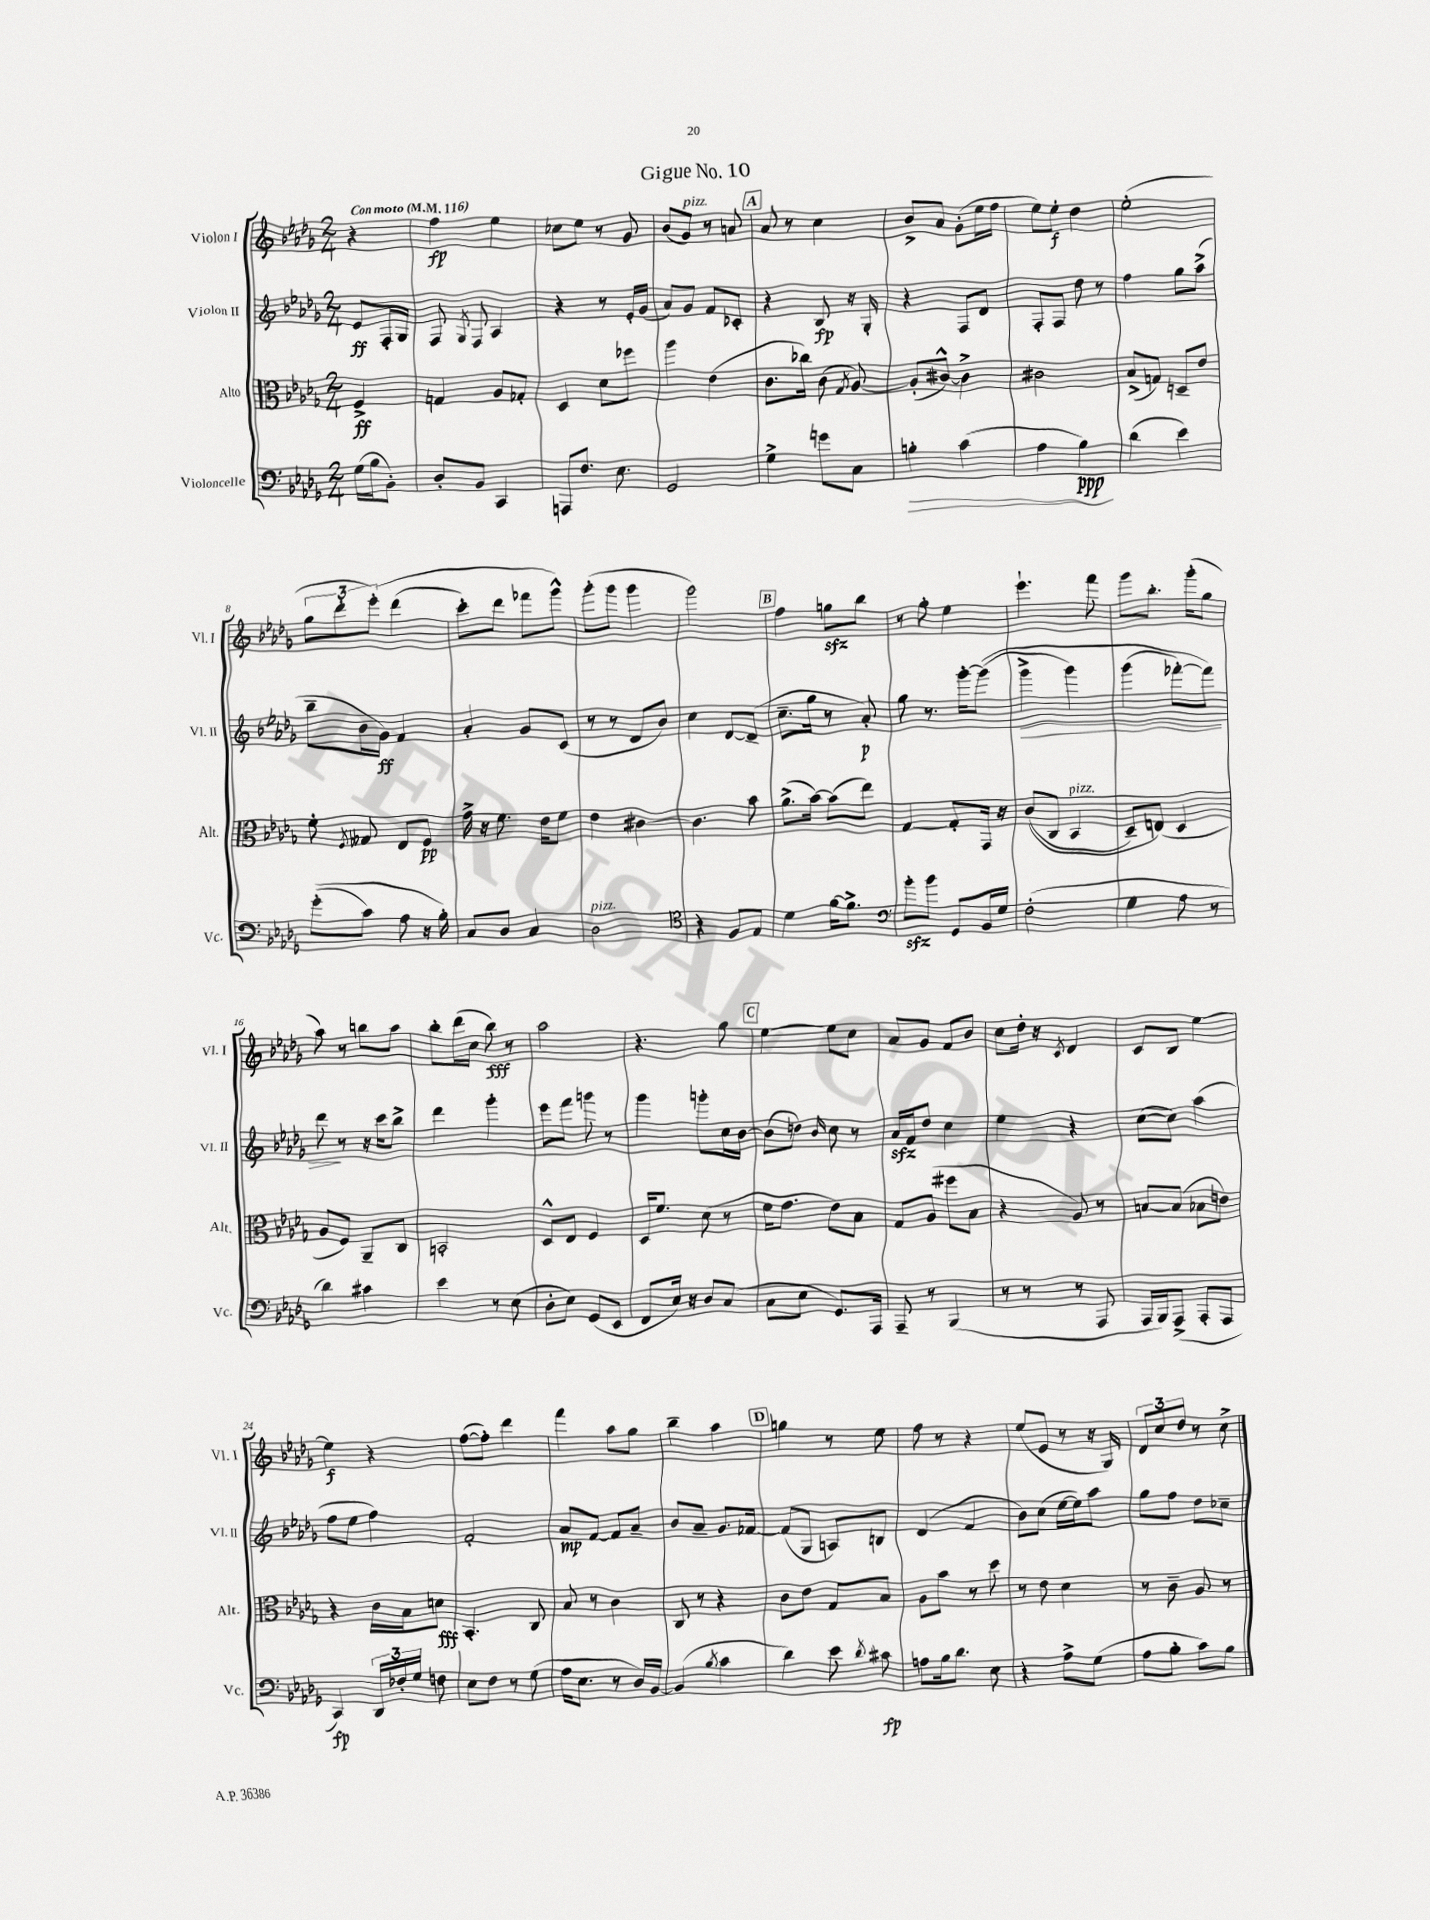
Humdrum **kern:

**kern	**kern	**kern	**kern
*staff4	*staff3	*staff2	*staff1
*clefF4	*clefC3	*clefG2	*clefG2
*k[b-e-a-d-g-]	*k[b-e-a-d-g-]	*k[b-e-a-d-g-]	*k[b-e-a-d-g-]
*M2/4	*M2/4	*M2/4	*M2/4
*MM116	*MM116	*MM116	*MM116
(16G-\LL	4F^/	8e-/L	4r
16B-\J	.	.	.
8BB-'\J)	.	16F'/L	.
.	.	16G-/JJ	.
=	=	=	=
8D-'/L	4G/	8F/	4ff\
.	.	8qG-/	.
8BB-/J	.	8F/	.
4CC/	8A-/L	4A-/	4ee-\
.	8G-'/J	.	.
=	=	=	=
8AAA/L	4D-/	4r	8cc-\L
8.F/J	.	.	8ee-\J
.	8d-\L	8r	8r
8.E-\	.	.	.
.	8ff-\J	16e-'/LL	8g-/
.	.	(16g-/JJ	.
=	=	=	=
2GG-/	4aa-\	8a-/L)	(8b-/L
.	.	8g-/J	8g-/J)
.	(4e-\	8f/L	8r
.	.	8c-'/J	8a/
=	=	=	=
4G-^\	8.c\L	4r	8a-/
.	.	.	8r
.	16cc-\Jk)	.	.
8g\L	(8c\	8B-/	4cc\
.	8qG-/	.	.
8C\J	[8A-/)	16r	.
.	.	16G-'/	.
=	=	=	=
4B'\	(8A-'/]L	4r	8b-^/L
.	[8c#^^/J)	.	8a-/J
(4c\	4c#^\]	8F/L	(8g-'\L
.	.	8d-/J	16ee-\L
.	.	.	16ff\JJ
=	=	=	=
4A-\	2c#\	8F'/L	8ee-\L)
.	.	8F/J	8ee-'\J
4B-\)	.	8dd-\	4dd-\
.	.	8r	.
=	=	=	=
(4d-\	(8B-^/L	4ff\	(2ee-'\
.	8G/J)	.	.
4e-\)	8D~/L	8gg-\L	.
.	8e-/J	(8aa-^\J	.
=	=	=	=
&((8g-'\L	8f'\	8bb-~\L	12gg-\L
.	.	.	12ddd-'\
.	8qF/	.	.
8c\J)	8G--/	16b-\L	.
.	.	.	&(12eee-'\J)
.	.	16g-\JJ)	.
8A-\	8E-/L	4f/	(4ddd-\
16r	8F/J	.	.
16B-'\&)	.	.	.
=	=	=	=
8C/L	16g-^\	4a-'/	8ccc'\L)
.	16r	.	.
8D-/J	8.f\	.	8ddd-\J
4C/	.	8g-/L	8fff-\L
.	16e-\LK	.	.
.	8f\J	(8c/J	8ggg-^^\J&)
=	=	=	=
2D-\	4e-\	8r	(8ggg-'\L
.	.	8r	8ggg-\J
.	[4c#\	8d-/L	4ggg-\
.	.	8b-/J)	.
=	=	=	=
*clefC4	*	*	*
4r	4.c#\]	4cc\	2ggg-\)
8F/L	.	[8d-/L	.
8E-/J	8b-\	(8d-~/]J	.
=	=	=	=
4d-\	(8.a-^\L	8.cc~\L	4ff\
.	[16b-\Jk)	16gg-\Jk	.
[16f\LK	(8b-\]L	8r	8gg\L
8.f^\]J	.	.	.
.	8ee-\J)	8a-'/)	8bb-\J
=	=	=	=
*clefF4	*	*	*
8b-'\L	[4G-/	8gg-\	8r
8b-\J	.	8.r	8gg-'\
8GG-/L	8G-'/]L	.	4ee-\
.	.	[16ggg-'\LK	.
16BB-/L	16GG-/Jk	&((8ggg-\]J	.
16G-/JJ	16r	.	.
=	=	=	=
(2F'\	&((8c/L	4ggg-^\	4.eee-`\
.	8C/J	.	.
.	4BB-/	4ggg-\)	.
.	.	.	8fff\
=	=	=	=
4G-\	8D-~/L)	(4ggg-\	8ggg-\L
.	(8E/J&)	.	8.bb-'\J
8A-\	4D-/	[8fff-'\L)	.
.	.	.	(16ggg-'\LK
8r	.	8fff-\]J&)	8gg-\J
=	=	=	=
4d-\)	8A-/L	8ddd-\	8aa-\)
.	8F/J)	8r	8r
4c#\	8AA-~/L	16r	8bb\L
.	.	16ccc\LK	.
.	8C/J	8bb-^\J	8aa-\J
=	=	=	=
4e-\	2BB'/	4ddd-\	8bb-'\L
.	.	.	(16ddd-\L
.	.	.	16cc\JJ
8r	.	4ggg-'\	8bb-\)
(8E-\	.	.	8r
=	=	=	=
8D-'\L	8D-^^/L	8eee-\L	2aa-\
8E-\J)	8E-/J	8fff\J	.
(8GG-/L	4F/	8ggg\	.
8EE-/J	.	8r	.
=	=	=	=
8FF/L	16D-/LK	4ggg-\	4.r
.	8.f/J	.	.
16E-/Jk)	.	.	.
16r	.	.	.
8D-/L	(8d-\	8ggg'\L	.
(8C/J	8r	16cc\L	8gg-\
.	.	[16b-\JJ	.
=	=	=	=
8C\L	16f\LK	(8b-\]L	[4ee-\
.	8.g-\J	.	.
8E-\J	.	8dd\J)	.
.	.	16qqb-/	.
8.GG-/L)	8e-\L)	8cc\	8ee-\]L
.	8B-\J	8r	8cc\J
16AAA-/Jk	.	.	.
=	=	=	=
8AAA-~/	8G-/L	16a-/LL	8a-/L
.	.	16f/J	.
8r	(8A-/J	8dd-/J	8g-/J
(4BBB-/	8ff#\L	4cc\	8f/L
.	8B-\J	.	8b-/J
=	=	=	=
8r	4r	4ee-\	8cc\L
8r	.	.	16dd-'\Jk
.	.	.	16r
.	.	.	8qc/
8r	8A-/)	4r	4d-/
8AAA-/	8r	.	.
=	=	=	=
16AAA-/LL	[8B/L	([8cc\L	8c/L
16BBB-/J)	.	.	.
(8AAA-^/J	(8B/]J	8cc\]J)	8B-/J
8AAA-'/L	8B-\L	(4aa-\	[4ee-\
8AAA-/J	8e\J)	.	.
=	=	=	=
4CC/)	4r	8ff\L	4ee-\]
.	.	8ee-\J	.
24DD-/LL	16c\LL	4ff\)	4r
24F-'/	.	.	.
.	16B-\J	.	.
24G-/JJ	.	.	.
8F\	8d\J	.	.
=	=	=	=
8E-\L	4.BB-'/	2f'/	([8ff\L
8F\J	.	.	8ff'\]J)
8r	.	.	4ddd-\
(8G-\	8C/	.	.
=	=	=	=
16A-\LK	8B-/	8a-/L	4fff\
8.E-\J	.	.	.
.	8r	[8f/J	.
8r	4c\	8f/]L	8aa-\L
16D-/LL)	.	8a-~/J	8gg-\J
[16BB-/JJ	.	.	.
=	=	=	=
(4BB-/]	8C/	8b-/L	4bb-~\
.	8r	8a-~/J	.
8qB-/	.	.	.
4c\	4r	8.g-/L	4aa-\
.	.	[16f-/Jk	.
=	=	=	=
4d-\)	8c\L	(8f-/]L	4gg\
.	8e-\J	8G-/J	.
8e-\	8G-/L	8A/L)	8r
8qd-/	.	.	.
8c#\	8B-/J	8B/J	8ee-\
=	=	=	=
8A\L	8A-\L	(4d-/	8ff\
16B-\k	8b-\J	.	8r
8.d-\J	.	.	.
.	8r	4f/	4r
8E-\	8dd-\	.	.
=	=	=	=
4r	8r	8b-\L)	(8ee-/L
.	8e-\	(8cc\J	8e-/J
8A-^\L	4d-\	[16ee-\LL	8r
.	.	16ee-\]J)	.
(8G-\J	.	8aa-\J	16r
.	.	.	16G-/)
=	=	=	=
8A-\L	8r	8gg-\L	12d-/L
.	.	.	12cc/
8B-'\J	8c~\	8ff\J	.
.	.	.	12dd-/J
8c\L)	8A-/	8dd-\L	8r
8B-\J	8r	8cc-~\J	8cc^\
==	==	==	==
*-	*-	*-	*-
